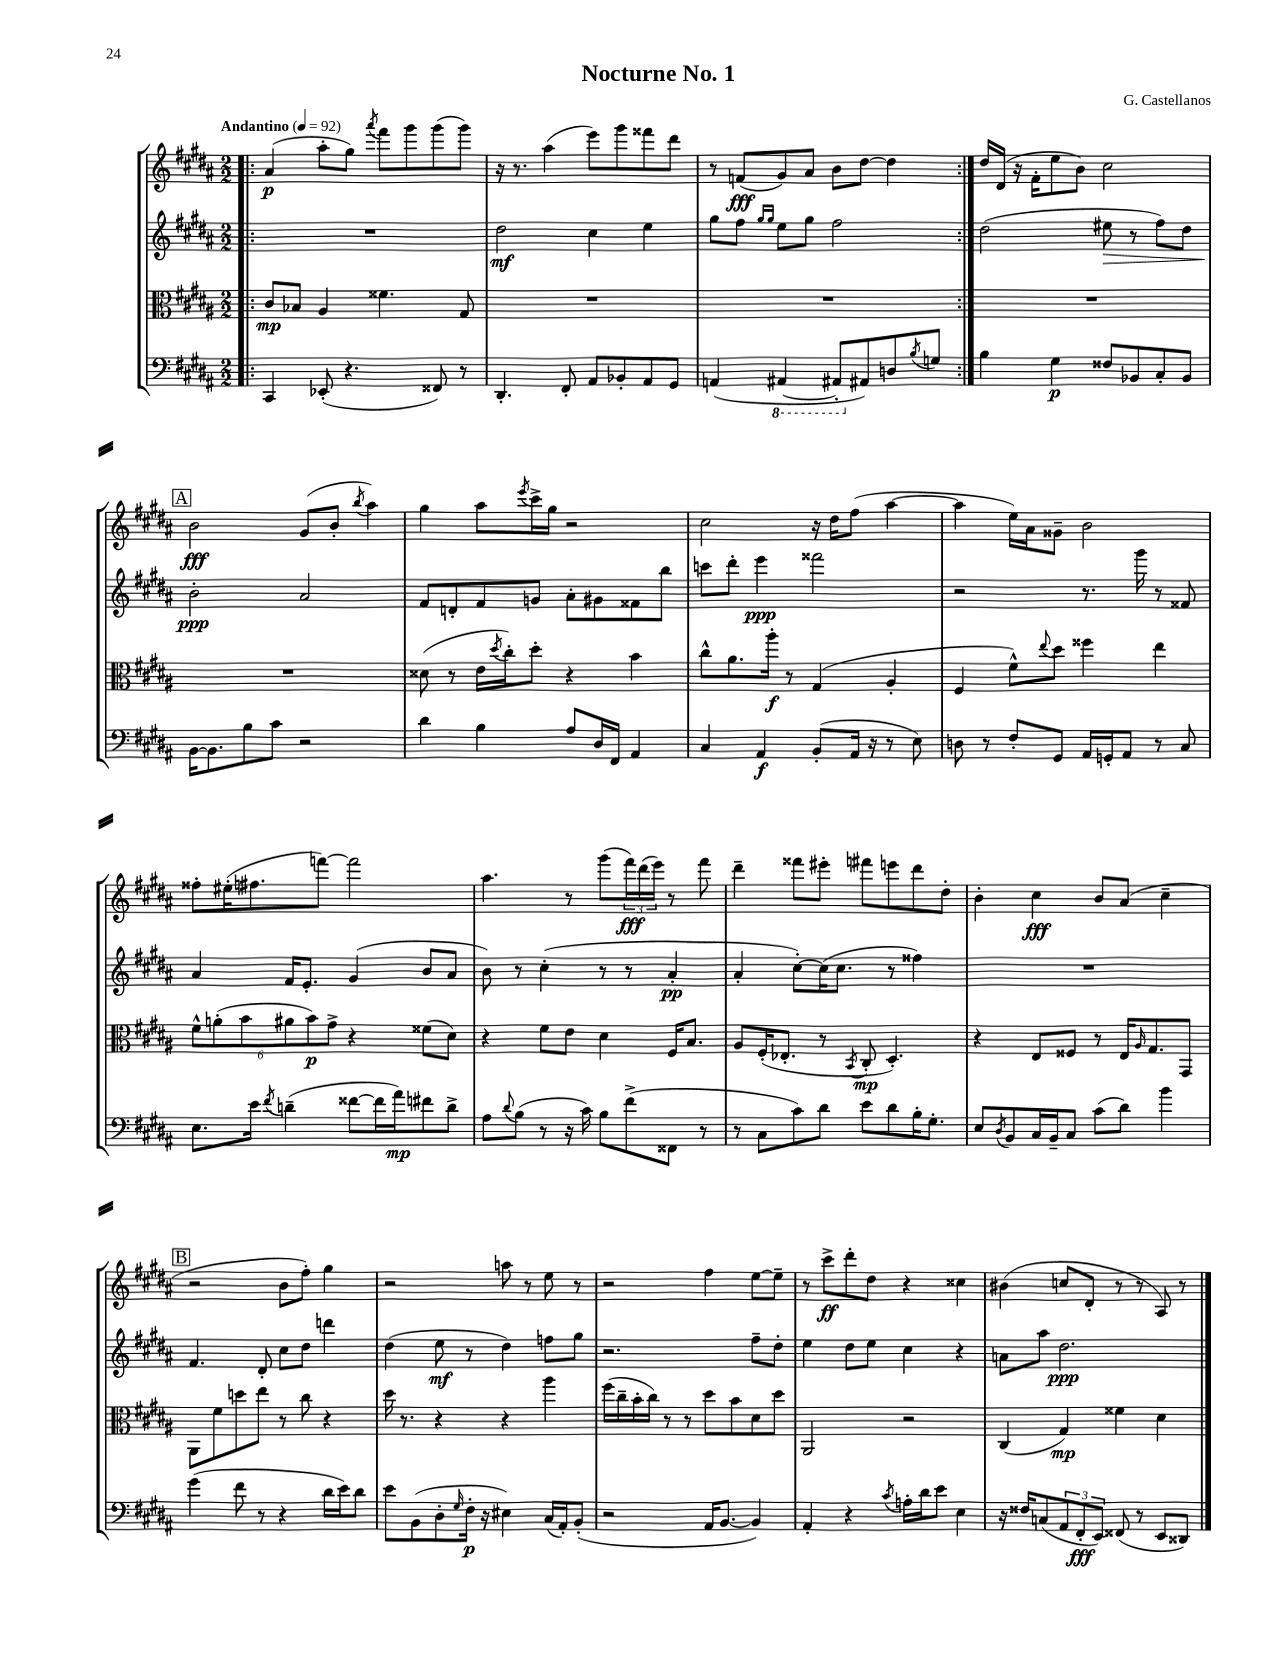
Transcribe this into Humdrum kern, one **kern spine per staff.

**kern	**kern	**kern	**kern
*staff4	*staff3	*staff2	*staff1
*clefF4	*clefC3	*clefG2	*clefG2
*k[f#c#g#d#a#]	*k[f#c#g#d#a#]	*k[f#c#g#d#a#]	*k[f#c#g#d#a#]
*M2/2	*M2/2	*M2/2	*M2/2
*MM92	*MM92	*MM92	*MM92
=!|:	=!|:	=!|:	=!|:
4CC#	8c#	1r	(4a#
.	8B-	.	.
(8EE-'	4A#	.	8aa#'
4.r	.	.	8gg#)
.	.	.	8qaaa#
.	4.f##	.	8fff#
.	.	.	8ggg#
8FF##)	.	.	(8ggg#
8r	8G#	.	8ggg#)
=	=	=	=
4.DD#'	1r	2dd#	16r
.	.	.	8.r
.	.	.	(4aa#
8FF#'	.	.	.
8AA#	.	4cc#	8eee)
8BB-'	.	.	8ggg#
8AA#	.	4ee	8fff##
8GG#	.	.	8ddd#
=	=	=	=
(4AA	1r	8gg#	8r
.	.	8ff#	(8f
.	.	16qqgg#	.
.	.	16qqgg#	.
[4AAA#	.	8ee	8g#)
.	.	8gg#	8a#
8AAA#']	.	2ff#	8b
8AA#)	.	.	[8dd#
8D	.	.	4dd#]
8qB	.	.	.
8G	.	.	.
=:|!	=:|!	=:|!	=:|!
4B	1r	(2dd#	16dd#
.	.	.	(16d#
.	.	.	16r
.	.	.	16f#'
4G#	.	.	8ee
.	.	.	8b)
8F##	.	8ee#	2cc#
8BB-	.	8r	.
8C#'	.	8ff#)	.
8BB-	.	8dd#	.
=	=	=	=
[16BB	1r	2b'	2b
8.BB]	.	.	.
8B	.	.	.
8c#	.	.	.
2r	.	2a#	(8g#
.	.	.	8b'
.	.	.	8qbb
.	.	.	4aa#)
=	=	=	=
4d#	(8d##	8f#	4gg#
.	8r	8d'	.
4B	16e	8f#	8aa#
.	8qdd#	.	.
.	16cc#')	.	.
.	.	.	8qeee
.	8dd#'	8g	16ccc#^
.	.	.	16gg#
8A#	4r	8a#'	2r
16D#	.	8g#	.
16FF#	.	.	.
4AA#	4b	8f##	.
.	.	8bb	.
=	=	=	=
4C#	8cc#^^	8ccc	2cc#
.	8.a#	8ddd#'	.
4AA#	.	4eee	.
.	16aa#'	.	.
.	8r	.	.
(8BB'	(4G#	2fff##	16r
.	.	.	16dd#
16AA#	.	.	(8ff#
16r	.	.	.
8r	4A#'	.	[4aa#
8E)	.	.	.
=	=	=	=
8D	4F#	2r	4aa#]
8r	.	.	.
8F#'	8f#^^)	.	16ee)
.	.	.	16a#
.	8qqee	.	.
8GG#	8dd#	.	8g##~
16AA#	4ff##	8.r	2b
16GG'	.	.	.
8AA#	.	.	.
.	.	16ggg#	.
8r	4ee	8r	.
8C#	.	8f##	.
=	=	=	=
8.E	12f#^^	4a#	8ff##'
.	(12a'	.	.
.	.	.	(16ee#'
.	12b	.	.
16e	.	.	8.ff#
8qf#	.	.	.
(4d~	12a#	16f#	.
.	.	8.e'	.
.	12b)	.	.
.	.	.	[8fff)
.	12g#^	.	.
[8f##	4r	(4g#	2fff]
16f##]	.	.	.
16a#)	.	.	.
8f#	(8f##	8b	.
8d^	8d#)	8a#	.
=	=	=	=
8A#	4r	8b)	4.aa#
8qqd#	.	.	.
(8B	.	8r	.
8r	8f#	(4cc#'	.
16r	8e	.	8r
16c#)	.	.	.
8B	4d#	8r	(8ggg#
(8f#^	.	8r	24fff#)
.	.	.	(24ddd#
.	.	.	24eee)
8FF##	16F#	4a#'	8r
.	8.B	.	.
8r	.	.	8fff#
=	=	=	=
8r	8A#	4a#'	4ddd#~
8C#	(16F#'	.	.
.	8.E-'	.	.
8c#)	.	[8cc#')	8fff##
8d#	8r	(16cc#]	8eee#'
.	.	8.cc#	.
.	8qBB	.	.
8e	8C#'	.	8fff#
8d#	4.D#')	8r	8eee
16B'	.	4ff##)	8ddd#
8.G#'	.	.	.
.	.	.	8dd#'
=	=	=	=
8E	4r	1r	4b'
8qD#	.	.	.
8BB	.	.	.
16C#	8E	.	4cc#
16BB~	.	.	.
8C#	8F##	.	.
(8c#	8r	.	8b
8d#)	16E	.	(8a#
.	16qqA#	.	.
.	8.G#	.	.
4b	.	.	4cc#~
.	8GG#	.	.
=	=	=	=
(4g#	8AA#	4.f#	2r
.	8f#	.	.
8f#	8dd	.	.
8r	8ee	8d#'	.
4r	8r	8cc#	8b
.	8cc#	8dd#	8ff#')
16d#	4r	4ddd	4gg#
16e)	.	.	.
8d#	.	.	.
=	=	=	=
8e	16dd#	(4dd#	2r
.	8.r	.	.
(8BB	.	.	.
8D#'	4r	8ee	.
16qqG#	.	.	.
16F#'	.	8r	.
16r	.	.	.
4E#)	4r	4dd#)	8aa
.	.	.	8r
(16C#	4aa#	8ff	8ee
16AA#')	.	.	.
(8BB'	.	8gg#	8r
=	=	=	=
2r	(16ff#	2.r	2r
.	16cc#~	.	.
.	16b'	.	.
.	16cc#)	.	.
.	8r	.	.
.	8r	.	.
16AA#	8dd#	.	4ff#
[8.BB	.	.	.
.	8b	.	.
4BB])	8d#	8ff#~	[8ee
.	8dd#	8dd#'	8ee~]
=	=	=	=
4AA#'	2AA#	4ee	8r
.	.	.	8ccc#^
4r	.	8dd#	8ddd#'
.	.	8ee	8dd#
8qc#	.	.	.
16A'	2r	4cc#	4r
16d#	.	.	.
8e	.	.	.
4E	.	4r	4cc##
=	=	=	=
16r	(4C#	8a	(4b#
16F##	.	.	.
(8C	.	8aa#	.
12AA#	4G#)	2.dd#	8cc
12FF#'	.	.	.
.	.	.	8d#'
12EE)	.	.	.
(8FF##	4f##	.	8r
8r	.	.	8r
8EE	4d#	.	8A#)
8DD##)	.	.	8r
==	==	==	==
*-	*-	*-	*-
